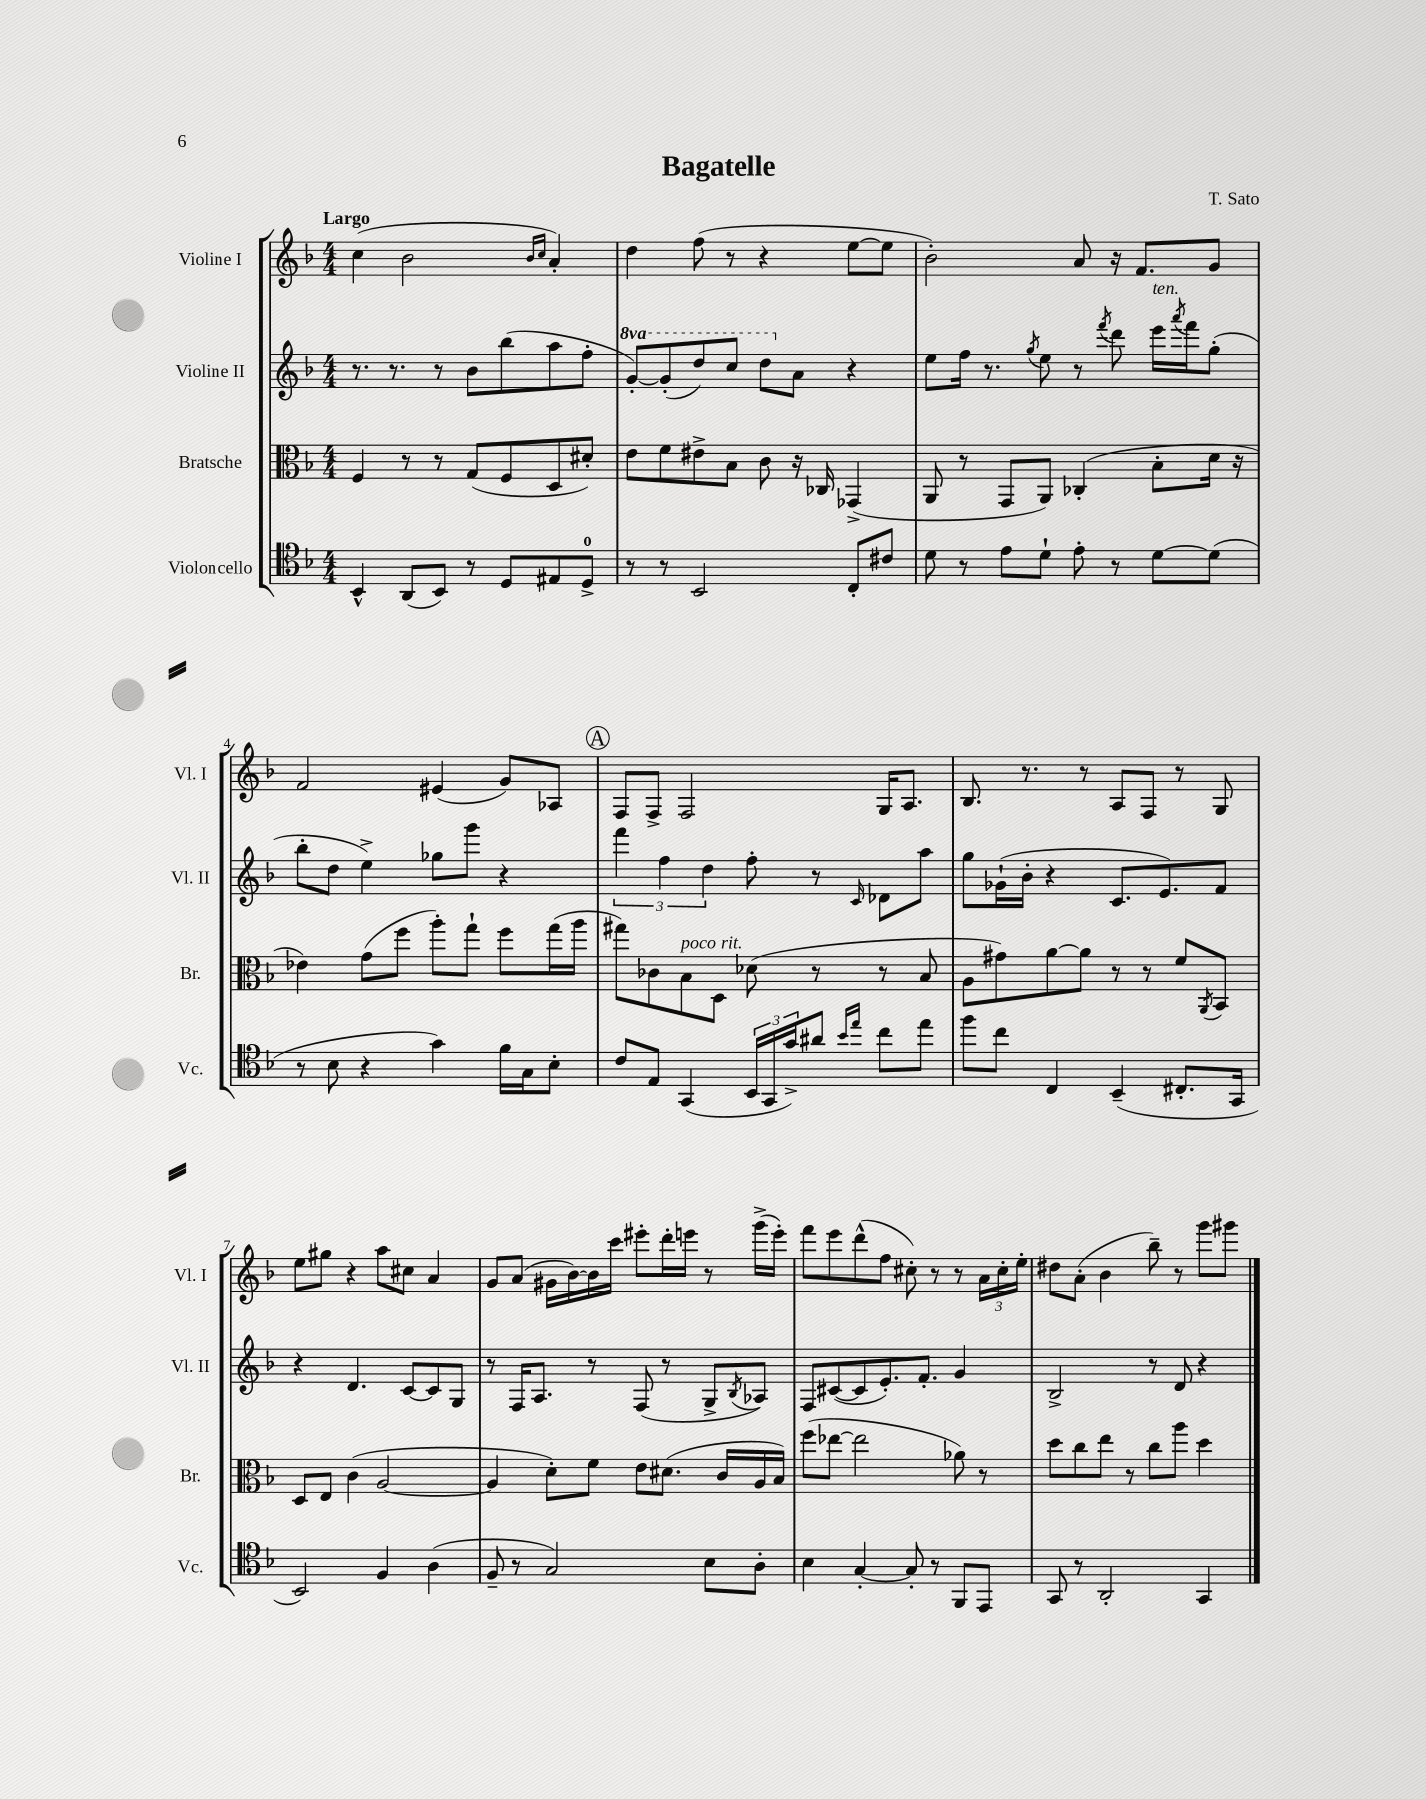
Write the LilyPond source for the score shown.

\header { title = "Bagatelle" composer = "T. Sato" }
<<
\new StaffGroup <<
\new Staff = "s0" \with { instrumentName = "Violine I" shortInstrumentName = "Vl. I" } {
    \clef treble \key f \major \numericTimeSignature \time 4/4 \tempo "Largo"
    c''4( bes'2 \grace { bes'16 c''16 } a'4-.) |
    d''4 f''8( r8 r4 e''8~ e''8 |
    bes'2-.) a'8 r16 f'8. g'8 |
    f'2 eis'4( g'8) aes8 |
    \mark \markup { \circle "A" } f8 f8-> f2 g16 a8. |
    bes8. r8. r8 a8 f8 r8 g8 |
    e''8 gis''8 r4 a''8 cis''8 a'4 |
    g'8 a'8( gis'16 bes'16~) bes'16 c'''16 eis'''8-. d'''16-. e'''16 r8 g'''16->( e'''16-.) |
    f'''8 e'''8 d'''8-^( f''8 cis''8-.) r8 r8 \tuplet 3/2 { a'16 cis''16-. e''16-. } |
    dis''8 a'8-.( bes'4 bes''8--) r8 g'''8 gis'''8 \bar "|." |
}
\new Staff = "s1" \with { instrumentName = "Violine II" shortInstrumentName = "Vl. II" } {
    \clef treble \key f \major \numericTimeSignature \time 4/4 \set Staff.ottavationMarkups = #ottavation-simple-ordinals
    r8. r8. r8 bes'8 bes''8( a''8 f''8-. |
    \ottava #1 g''8~-.) g''8-.( d'''8) c'''8 d'''8 \ottava #0 a'8 r4 |
    e''8 f''16 r8. \acciaccatura { g''8 } e''8 r8 \acciaccatura { f'''8 } d'''8 e'''16^\markup { \italic "ten." } \acciaccatura { a'''8 } f'''16 g''8-.( |
    bes''8-. d''8 e''4->) ges''8 g'''8 r4 |
    \mark \markup { \circle "A" } \tuplet 3/2 { f'''4 f''4 d''4 } f''8-. r8 \grace { c'16 } des'8 a''8 |
    g''8 ges'16-!( bes'16-. r4 c'8. e'8.) f'8 |
    r4 d'4. c'8~ c'8 g8 |
    r8 f16 a8. r8 f8( r8 g8-> \acciaccatura { bes8 } aes8) |
    f8 cis'8~( cis'8 e'8.-.) f'8.-. g'4 |
    bes2-> r8 d'8 r4 \bar "|." |
}
\new Staff = "s2" \with { instrumentName = "Bratsche" shortInstrumentName = "Br." } {
    \clef alto \key f \major \numericTimeSignature \time 4/4
    f4 r8 r8 g8( f8 d8 dis'8-.) |
    e'8 f'8 eis'8-> bes8 c'8 r16 ces16 ges,4->( |
    a,8 r8 g,8 a,8) ces4-.( bes8-. d'16 r16 |
    ees'4) g'8( f''8 a''8-.) g''8-! f''8 g''16( a''16 |
    \mark \markup { \circle "A" } gis''8) ces'8 bes8^\markup { \italic "poco rit." } d8 des'8( r8 r8 bes8 |
    a8 gis'8) a'8~ a'8 r8 r8 f'8 \acciaccatura { a,8 } bes,8 |
    d8 e8 c'4( a2~ |
    a4 d'8-.) f'8 e'8 dis'8.( c'16 a16 bes16) |
    f''8( ees''8~ ees''2 aes'8) r8 |
    d''8 c''8 e''8 r8 c''8 a''8 d''4 \bar "|." |
}
\new Staff = "s3" \with { instrumentName = "Violoncello" shortInstrumentName = "Vc." } {
    \clef tenor \key f \major \numericTimeSignature \time 4/4
    bes,4-^ a,8( bes,8) r8 d8 eis8 d8-0-> |
    r8 r8 bes,2 c8-. cis'8 |
    d'8 r8 e'8 d'8-! e'8-. r8 d'8~ d'8( |
    r8 bes8 r4 g'4) f'16 g16 bes8-. |
    \mark \markup { \circle "A" } c'8 e8 g,4( \tuplet 3/2 { bes,16 g,16 g'16->) } ais'8 \grace { bes'16 e''16 } c''8 e''8 |
    f''8 c''8 c4 bes,4--( cis8.-. g,16 |
    bes,2) f4 a4( |
    f8-- r8 g2) bes8 a8-. |
    bes4 g4~-. g8-. r8 f,8 e,8 |
    g,8 r8 a,2-. g,4 \bar "|." |
}
>>
>>
